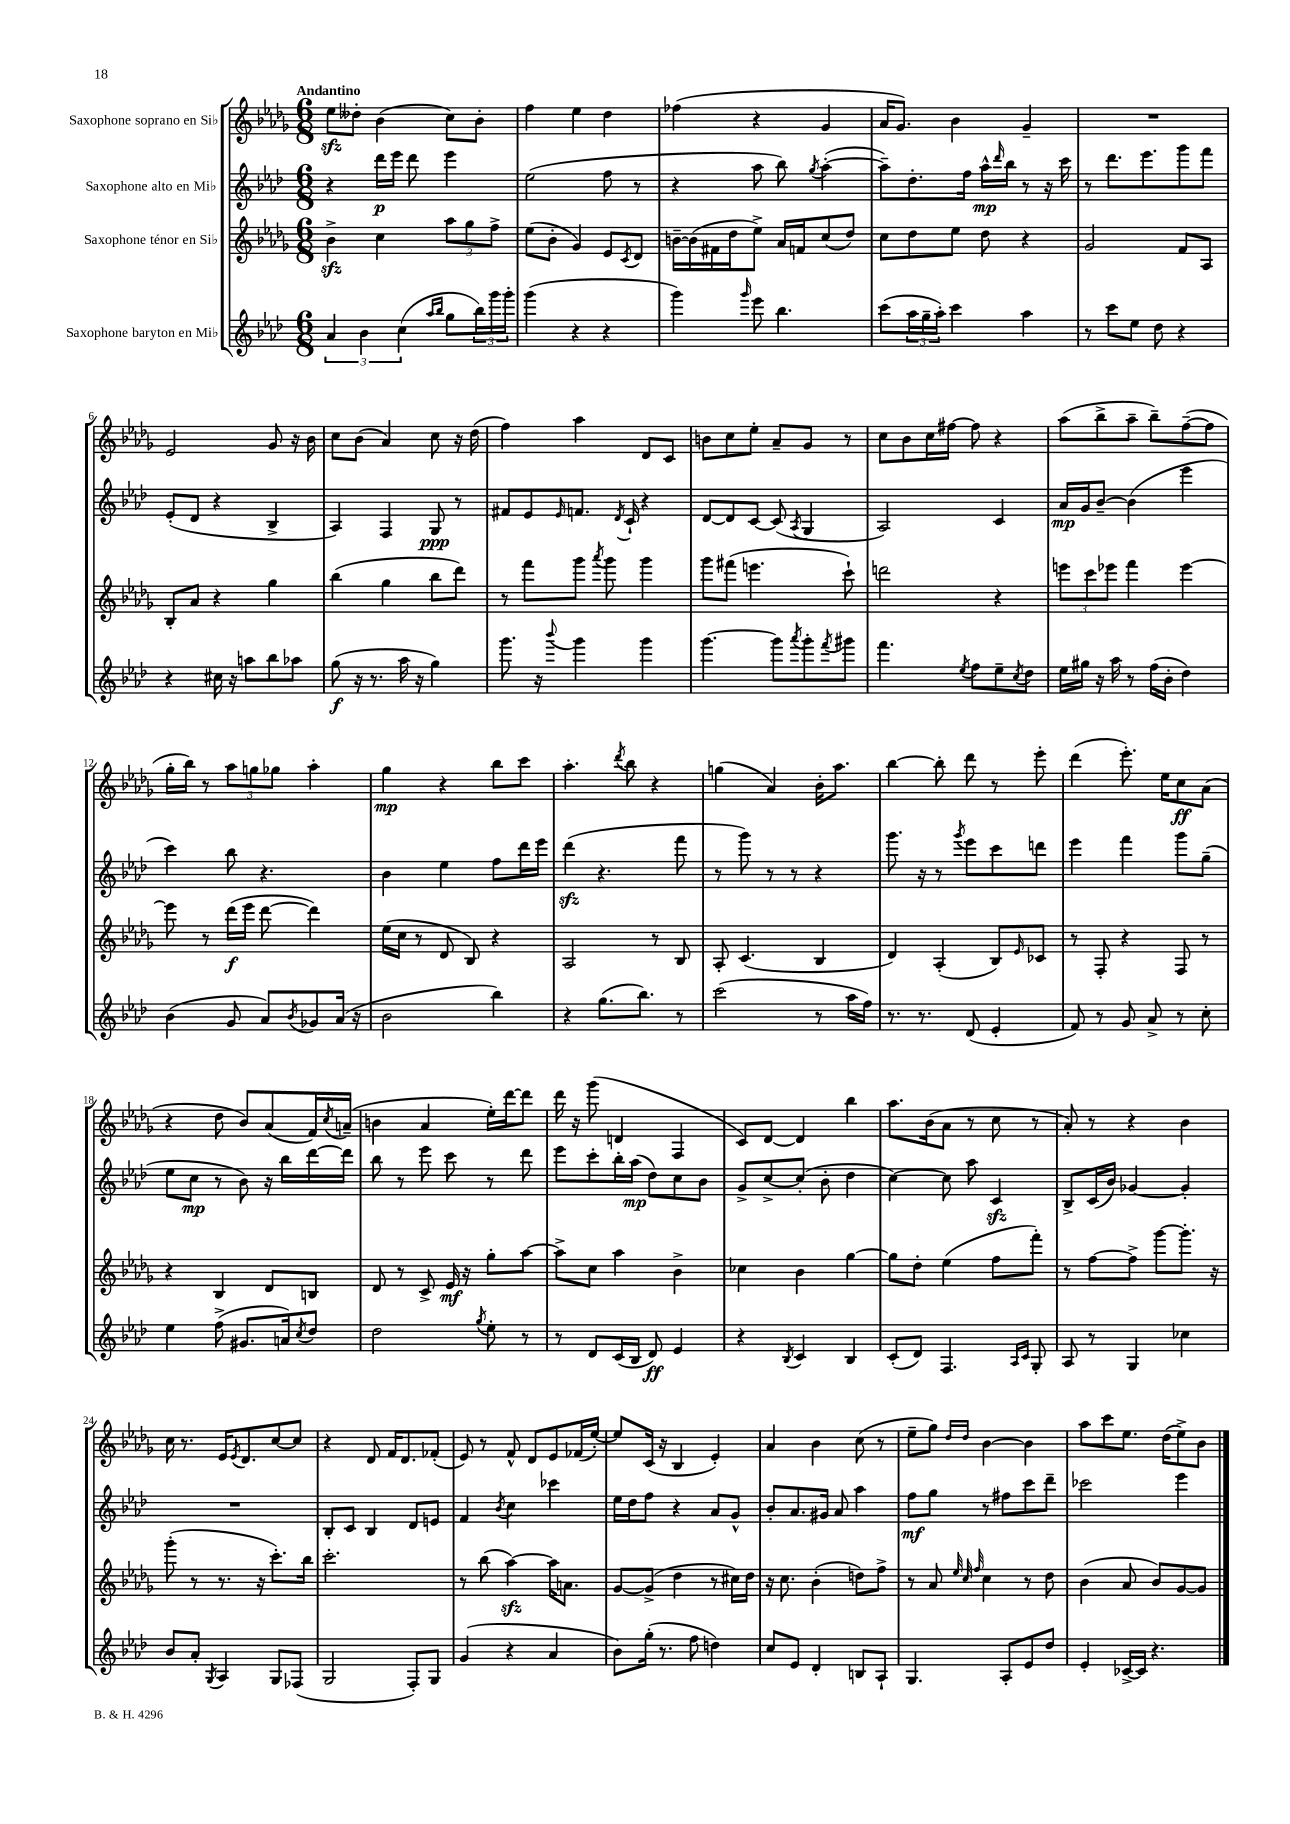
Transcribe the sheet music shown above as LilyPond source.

<<
\new StaffGroup <<
\new Staff = "s0" \with { instrumentName = "Saxophone soprano en Sib" } {
    \clef treble \key des \major \numericTimeSignature \time 6/8 \tempo "Andantino"
    ees''8\sfz deses''8-. bes'4( c''8) bes'8-. |
    f''4 ees''4 des''4 |
    fes''4( r4 ges'4 |
    aes'16 ges'8.) bes'4 ges'4-- |
    R2. |
    ees'2 ges'8 r16 bes'16 |
    c''8 bes'8( aes'4) c''8 r16 des''16( |
    f''4) aes''4 des'8 c'8 |
    b'8 c''8 ees''8-. aes'8-- ges'8 r8 |
    c''8 bes'8 c''16 fis''16~ fis''8 r4 |
    aes''8( bes''8-> aes''8-- bes''8--) f''8~--( f''8 |
    ges''16-. bes''16) r8 \tuplet 3/2 { aes''8 g''8 ges''8 } aes''4-. |
    ges''4\mp r4 bes''8 c'''8 |
    aes''4.-. \acciaccatura { des'''8 } bes''8 r4 |
    g''4( aes'4) bes'16-. aes''8. |
    bes''4~ bes''8-. des'''8 r8 ees'''8-. |
    des'''4( ees'''8.-.) ees''16 c''8\ff aes'8( |
    r4 des''8 bes'8) aes'8( f'16) \acciaccatura { c''8 } a'16--( |
    b'4 aes'4 ees''16-.) des'''16~ des'''8 |
    des'''16 r16 ges'''8( d'4 f4 |
    c'8) des'8~ des'4 bes''4 |
    aes''8. bes'16( aes'8 r8 c''8 r8 |
    aes'8-.) r8 r4 bes'4 |
    c''16 r8. ees'16 \acciaccatura { ees'8 } des'8. c''8~ c''8 |
    r4 des'8 f'16 des'8. fes'8-.( |
    ees'8) r8 f'8-^ des'8 ees'8 fes'16( ees''16~-.) |
    ees''8 c'16( r16 bes4 ees'4-.) |
    aes'4 bes'4 c''8( r8 |
    ees''8-- ges''8) \grace { des''16 des''16 } bes'4~ bes'4 |
    aes''8 c'''8 ees''8. des''16( ees''8->) bes'8 \bar "|." |
}
\new Staff = "s1" \with { instrumentName = "Saxophone alto en Mib" } {
    \clef treble \key aes \major \numericTimeSignature \time 6/8
    r4 des'''16\p ees'''16 des'''8 ees'''4 |
    ees''2( f''8 r8 |
    r4 aes''8 bes''8) \acciaccatura { g''8 } aes''4~-.( |
    aes''8--) des''8.-. f''16 aes''16-^\mp \grace { des'''16 } bes''16 r8 r16 c'''16 |
    r8 des'''8. ees'''8. g'''8 f'''8 |
    ees'8-.( des'8 r4 bes4-> |
    aes4) f4 g8\ppp r8 |
    fis'8 ees'8 \grace { ees'16 } f'8. \acciaccatura { des'8 } c'16-! r4 |
    des'8~ des'8 c'8~ c'8( \acciaccatura { aes8 } g4 |
    aes2) c'4 |
    aes'16\mp g'16 bes'8~-- bes'4( ees'''4 |
    c'''4) bes''8 r4. |
    bes'4 ees''4 f''8 des'''16 ees'''16 |
    des'''4\sfz( r4. f'''8 |
    r8 g'''8) r8 r8 r4 |
    g'''8. r16 r8 \acciaccatura { g'''8 } ees'''8 c'''8 d'''8 |
    ees'''4 f'''4 g'''8 g''8--( |
    ees''8 c''8\mp r8 bes'8) r16 bes''16 des'''16~ des'''16 |
    bes''8 r8 ees'''8 c'''8 r8 des'''8 |
    ees'''8 c'''8-. bes''16-. aes''16\mp( des''8) c''8 bes'8 |
    g'8-> c''8~-> c''8-.( bes'8-. des''4 |
    c''4~) c''8 aes''8 c'4\sfz |
    bes8-> c'16( bes'16) ges'4~ ges'4-. |
    R2. |
    bes8-. c'8 bes4 des'8 e'8 |
    f'4 \acciaccatura { bes'8 } c''4 ces'''4 |
    ees''16 des''16 f''8 r4 aes'8 g'8-^ |
    bes'8-. aes'8. gis'16 aes'8 aes''4 |
    f''8\mf g''8 r8 fis''8 c'''8 des'''8-- |
    ces'''2 ees'''4 \bar "|." |
}
\new Staff = "s2" \with { instrumentName = "Saxophone ténor en Sib" } {
    \clef treble \key des \major \numericTimeSignature \time 6/8
    bes'4->\sfz c''4 \tuplet 3/2 { aes''8 ges''8 f''8-> } |
    ees''8( bes'8-. ges'4) ees'8 \acciaccatura { c'8 } des'8 |
    b'16~-- b'16( fis'16 des''16 ees''8->) aes'16 f'16 c''8( des''8) |
    c''8 des''8 ees''8 des''8 r4 |
    ges'2 f'8 aes8 |
    bes8-. aes'8 r4 ges''4 |
    bes''4( ges''4 bes''8 des'''8) |
    r8 f'''8 ges'''8 \acciaccatura { aes'''8 } ges'''8 ges'''4 |
    ges'''8 fis'''8( e'''4. c'''8-!) |
    d'''2 r4 |
    \tuplet 3/2 { e'''8 c'''8 ees'''8 } f'''4 ees'''4~ |
    ees'''8 r8 des'''16\f( ees'''16 des'''8~ des'''4) |
    ees''16( c''16 r8 des'8 bes8) r4 |
    aes2 r8 bes8 |
    aes8-. c'4.( bes4 |
    des'4) aes4-.( bes8) \grace { ees'16 } ces'8 |
    r8 f8-. r4 f8 r8 |
    r4 bes4 des'8 b8 |
    des'8 r8 c'8-> ees'16\mf r16 ges''8-. aes''8~ |
    aes''8-> c''8 aes''4 bes'4-> |
    ces''4 bes'4 ges''4~ |
    ges''8 des''8-. ees''4( f''8 f'''8-.) |
    r8 f''8~ f''8-> ges'''8~ ges'''8.-. r16 |
    ges'''8-.( r8 r8. r16 c'''8.-.) bes''16 |
    c'''2.-. |
    r8 bes''8( aes''4~\sfz) aes''16 a'8. |
    ges'8~ ges'8->( des''4 r8 cis''16) des''16 |
    r16 c''8. bes'4-.( d''8) f''8-> |
    r8 aes'8 \grace { ees''32 c''32 f''32 } c''4 r8 des''8 |
    bes'4( aes'8 bes'8) ges'8~ ges'8 \bar "|." |
}
\new Staff = "s3" \with { instrumentName = "Saxophone baryton en Mib" } {
    \clef treble \key aes \major \numericTimeSignature \time 6/8
    \tuplet 3/2 { aes'4 bes'4 c''4( } \grace { aes''16 bes''16 } g''8 \tuplet 3/2 { bes''16) g'''16 g'''16-. } |
    g'''4( r4 r4 |
    g'''4) \grace { g'''16 } ees'''8 bes''4. |
    c'''8( \tuplet 3/2 { aes''16 g''16-- aes''16-.) } c'''4 aes''4 |
    r8 c'''8 ees''8 des''8 r4 |
    r4 cis''16 r16 a''8 bes''8 aes''8 |
    g''8\f( r16 r8. aes''16 r16 g''4) |
    g'''8. r16 \appoggiatura { bes'''8 } g'''4 g'''4 |
    g'''4.~ g'''8 \acciaccatura { aes'''8 } g'''8-. \acciaccatura { f'''8 } gis'''8 |
    f'''4. \acciaccatura { ees''8 } f''8 ees''8-- \acciaccatura { c''8 } des''8 |
    ees''16 gis''16 r16 aes''16 r8 f''16( bes'16-. des''4) |
    bes'4( g'8 aes'8) \acciaccatura { bes'8 } ges'8 aes'16( r16 |
    bes'2 bes''4) |
    r4 g''8.( bes''8.) r8 |
    c'''2( r8 aes''16 f''16) |
    r8. r8. des'8( ees'4-. |
    f'8) r8 g'8 aes'8-> r8 c''8-. |
    ees''4 f''8->( gis'8. a'16) \acciaccatura { c''8 } des''8 |
    des''2 \acciaccatura { g''8 } ees''8-. r8 |
    r8 des'8 c'16( bes16 des'8\ff) ees'4 |
    r4 \acciaccatura { bes8 } c'4 bes4 |
    c'8-.( des'8) f4. \grace { aes16 c'16 } g8-. |
    aes8 r8 g4 ces''4 |
    bes'8 aes'8-. \acciaccatura { g8 } aes4 g8 fes8( |
    g2 f8-.) g8 |
    g'4( r4 aes'4 |
    bes'8) g''16-.( r8. f''8 d''4) |
    c''8 ees'8 des'4-. b8 aes8-! |
    g4. aes8-. ees'8 des''8 |
    ees'4-. ces'16~-> ces'16 r4. \bar "|." |
}
>>
>>
